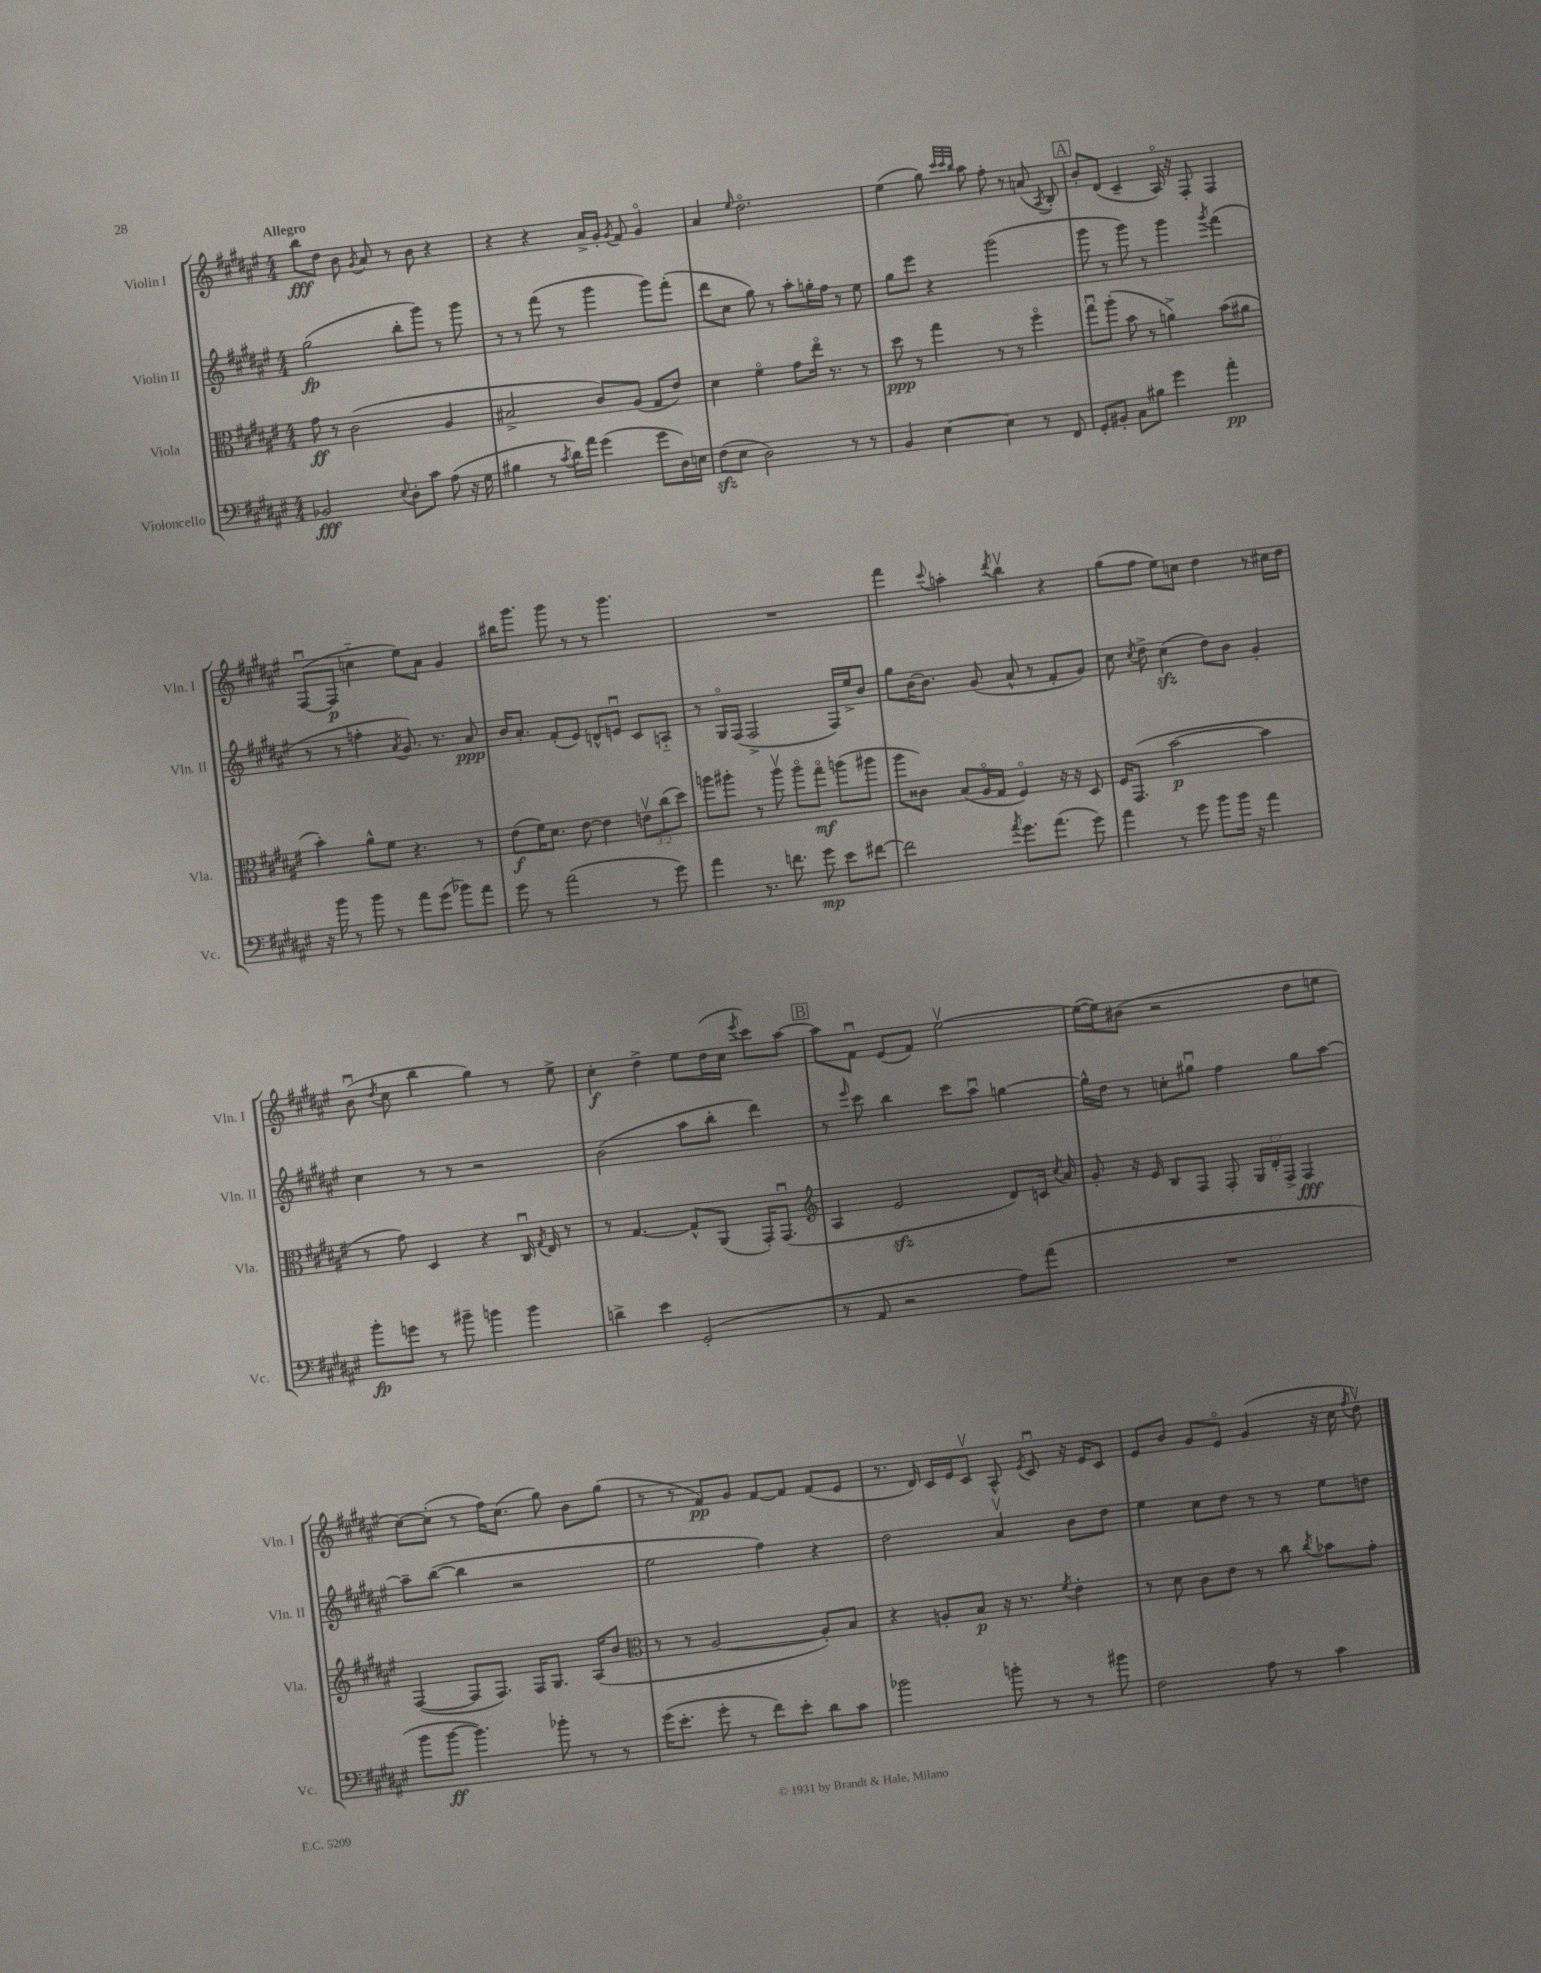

**kern	**kern	**kern	**kern
*staff4	*staff3	*staff2	*staff1
*clefF4	*clefC3	*clefG2	*clefG2
*k[f#c#g#d#a#e#]	*k[f#c#g#d#a#e#]	*k[f#c#g#d#a#e#]	*k[f#c#g#d#a#e#]
*M4/4	*M4/4	*M4/4	*M4/4
2BB-/	8g#\	(2gg#\	8bb\L
.	8r	.	8dd#\J
.	(2c#\	.	8b\
.	.	.	8qg#/
.	.	.	8a#/
8qqE#/	.	.	.
8D#'\L	.	8bb'\L	8r
8c#\J	.	8ggg#\J)	8b\
(8A#\	4A#/	8r	4r
16r	.	8ggg#\	.
16G#\	.	.	.
=	=	=	=
4B#\	2B#^/	8r	4r
.	.	8r	.
8r	.	(8fff#\	4r
8qc#/	.	.	.
16d#\LL)	.	8r	.
16a#\JJ	.	.	.
(4g#\	8c#/L)	4ggg#\	16a#^/LL
.	.	.	16g#'/JJ
.	.	.	8qg#/
.	(8A#/J	.	8f#/
8g#\L	8G#/L	8ggg#\L)	4g#o/
16D#\L)	8e#/J)	(8fff#'\J	.
16E\JJ	.	.	.
=	=	=	=
(8F#\L	4d#\	8ddd#\L	4a#/
8E#\J	.	8cc#\J	.
.	.	.	16qqee#/
2D#\)	4f#o\	8gg#\)	2.dd#o\
.	.	8r	.
.	8g#\L	8aa#'\L	.
.	16ee#o\Jk	16gg'\L	.
.	8.r	16ff#\JJ	.
8r	.	8r	.
8r	8r	8ee#\	.
=	=	=	=
4BB/	8dd#\	8gg#\L	(4ee#\
.	8r	8eee#\J	.
[4E#\	4gg#\	4r	8gg#\)
.	.	.	32qqccc#/LLL
.	.	.	32qqccc#/
.	.	.	32qqbb/JJJ
.	.	.	8aa#\
4E#\]	8r	(2ggg#\	8ff#'\
.	8r	.	8r
8r	4ff#o\	.	(8a/
.	.	.	8qA#/
8FF#/	.	.	8B'/)
=	=	=	=
8GG#'/L	8gg#u\L	8ggg#\	8b'/L
8BB#'/J	(8aa#'\J	8r	(8d#/J
8C#\L	8b\	8ggg#\)	4c#~/
8B#\J	8r	8r	.
4g#\	4a^\)	4ggg#\	16A#o/)
.	.	.	16r
.	.	.	8F#'/
.	.	8qggg#/	.
4a#'\	(8b\L	(4fff#\	4F#/
.	8a#\J	.	.
=	=	=	=
16r	4b'\)	8r	([8F#u/L
16b\	.	.	.
8r	.	8r	8F#/]J
8b\	8a#^^\L	4ff'\	4cc'~\
8r	8f#\J	.	.
.	.	8qa#/	.
8a#\L	4.r	8.g#/)	8ee#\L)
(8g#\J	.	.	8a#\J
.	.	8.r	.
8b-\L)	.	.	4g#/
8a#\J	8r	8a#/	.
=	=	=	=
8g#\	(8e#\L	16b/LK	16bb#\LK
.	.	8.a#'/J	8.ggg#\J
8r	16f#\K)	.	.
.	8.d#\J	.	.
(2a#\	.	(8f#'/L	8ggg#\
.	[8e#\	8e#/J)	8r
.	4e#\]	8d^^/L	8r
.	.	8eu/J	4.ggg#\
8r	12ev\L	8c#/L	.
.	(12cc#\	.	.
8g#\)	.	8A'~/J	.
.	12dd#\J)	.	.
=	=	=	=
4a#\	8aa\L	8r	1r
.	8aa#'\J	16G#o/LL	.
.	.	(16F#/JJ	.
8.r	8r	2F#^/	.
.	8aa#v\	.	.
8.f\	.	.	.
.	8aa#o\L	.	.
8g#\	8gg#o\J	.	.
8e#\L	(8aa\L	16F#/LL)	.
.	.	16ee#^/J	.
[8f#\J	8aa#\J	8b/J	.
=	=	=	=
2f#\]	8aa#\L	8gg#\L	4fff#\
.	8c##\J)	[16b\K	.
.	.	8.b\]J	.
.	.	.	8qqccc#/
.	(8B/L	.	4aa'\
.	16A#o/L	(8g#/	.
.	16G#/JJ	.	.
8qa#/	.	.	8qddd#/
8.g#\L	4F#o/)	8a#^^/	4bbv\
.	.	8r	.
(8.a#\J	.	.	.
.	16r	8f#'/L	4r
.	16r	.	.
8g#\)	8D#/	8g#/J)	.
=	=	=	=
4a#\	16F#/LK	8cc#\	(8gg#\L
.	(8.GG#/J	.	.
.	.	8qcc#/	.
.	.	8dd#^\	8ff#\J
8r	[2b\	(4cc#\	8ee#\L)
8g#\	.	.	8cc\J
8b\L	.	8dd#\L)	4dd#\
16b\Jk	.	8b\J	.
16r	.	.	.
4a#\	4b\]	4g#'/	8r
.	.	.	16cc#\LL
.	.	.	16dd#\JJ
=	=	=	=
8b'\L	8r	4cc#\	(8bu\
.	.	.	8qdd#/
8g\J	8g#\)	.	8cc#\
8r	4D#/	8r	4bb\
8b#~\	.	8r	.
4b\	4r	2r	4gg#\)
4b\	16C#u/	.	8r
.	8qG#/	.	.
.	16E#/	.	.
.	8r	.	8ee#^\
=	=	=	=
4d^\	8r	(2b\	4cc#'\
.	[4.G#/	.	.
4e#\	.	.	4dd#^\
(2GG#'/	8G#^^/]L	8aa#\L	8ee#\L
.	(8AA#/J	8bb'\J	(16dd#\L
.	.	.	16cc#\JJ
.	.	.	8qeee#/
.	16GG#'/LK)	4ddd#\)	8ccc#\L)
.	(8.GG#u/J	.	.
.	.	.	[8aa#\J
=	=	=	=
*	*clefG2	*	*
8r	4A#/	8r	8aa#\]L
.	.	16qqeee#/	.
8AA#/	.	8ccc#\	8f#u\J
2r	2e#/	4bb\	(8e#/L
.	.	.	8f#/J)
.	.	8ccc#\L	[2ee#v\
.	.	8aa#u\J	.
8A#\L)	8d#/L)	[4gg\	.
(8a#\J	16c/Jk	.	.
.	8qcc#/	.	.
.	16a#/	.	.
=	=	=	=
1r	8g#'/	16gg^^\]LL	(16ee#\_LL
.	.	16dd#\JJ	16ee#\]J)
.	16r	8r	(8b#\J
.	16e#/	.	.
.	8B/L	8cc'\L	2r
.	8F#/J	8gg#u\J	.
.	8F#'/	4ff#\	.
.	24G#/LL	.	.
.	24d#'/	.	.
.	24F#^/JJ	.	.
.	4F#/	8gg#\L	8dd#\L
.	.	[8aa#\J	8ee\J
=	=	=	=
8b\L	([4F#/	8aa#~\]L	[8cc#\L)
[8b\J	.	([8bb\J	(8cc#'\]J
4.b\])	8F#/]L	4bb\]	8r
.	8.F#/J)	.	16ff#\LK)
.	.	.	(8.cc#\J
.	.	2r	.
.	16F#/LK	.	.
8b-'\	8.G#/J	.	8gg#\)
8r	.	.	8b\L
.	(16A#/LK	.	.
8r	8b/J	.	(8gg#\J
=	=	=	=
*	*clefC3	*	*
(16g#\LK	8r	2ee#\	8r
8.e#'\J	.	.	.
.	8r	.	8r
8g#'\	[2A#/	.	8f#/L)
8r	.	.	8g#/J
8f#\L)	.	4ff#\)	[8f#/L
8e#'\J	.	.	8f#/]J
8d#\L	8A#'/]L)	4r	(8f#/L
8c#\J	8B/J	.	8e#/J
=	=	=	=
2b-\	4r	2dd#\	8.r
.	.	.	16d#/)
.	8A'/L	.	16c#/LL
.	.	.	16e#/J
.	8B/J	.	8c#v/J
8b'\	16r	4a#v/	8A#^^/
.	8.r	.	.
.	.	.	8qe#/
8r	.	.	8c#u/
.	8qf#/	.	.
8r	4e#'\	8b\L	16r
.	.	.	16e#/LK
8b#\	.	8dd#\J	8c#/J
=	=	=	=
2F#\	8r	4ee#\	8e#/L
.	8d#\	.	8b/J
.	8c#\L	8cc#\L	8g#/L
.	8e#\J	8dd#\J	8e#o/J
8A#\	8r	8r	(4g#/
8r	8cc#\	8r	.
.	8qcc#/	.	.
4c#\	8b-\L	8ee#\L	16r
.	.	.	16cc#\
.	.	.	8qff#/
.	8g#'\J	8dd\J	8dd#v\)
==	==	==	==
*-	*-	*-	*-
